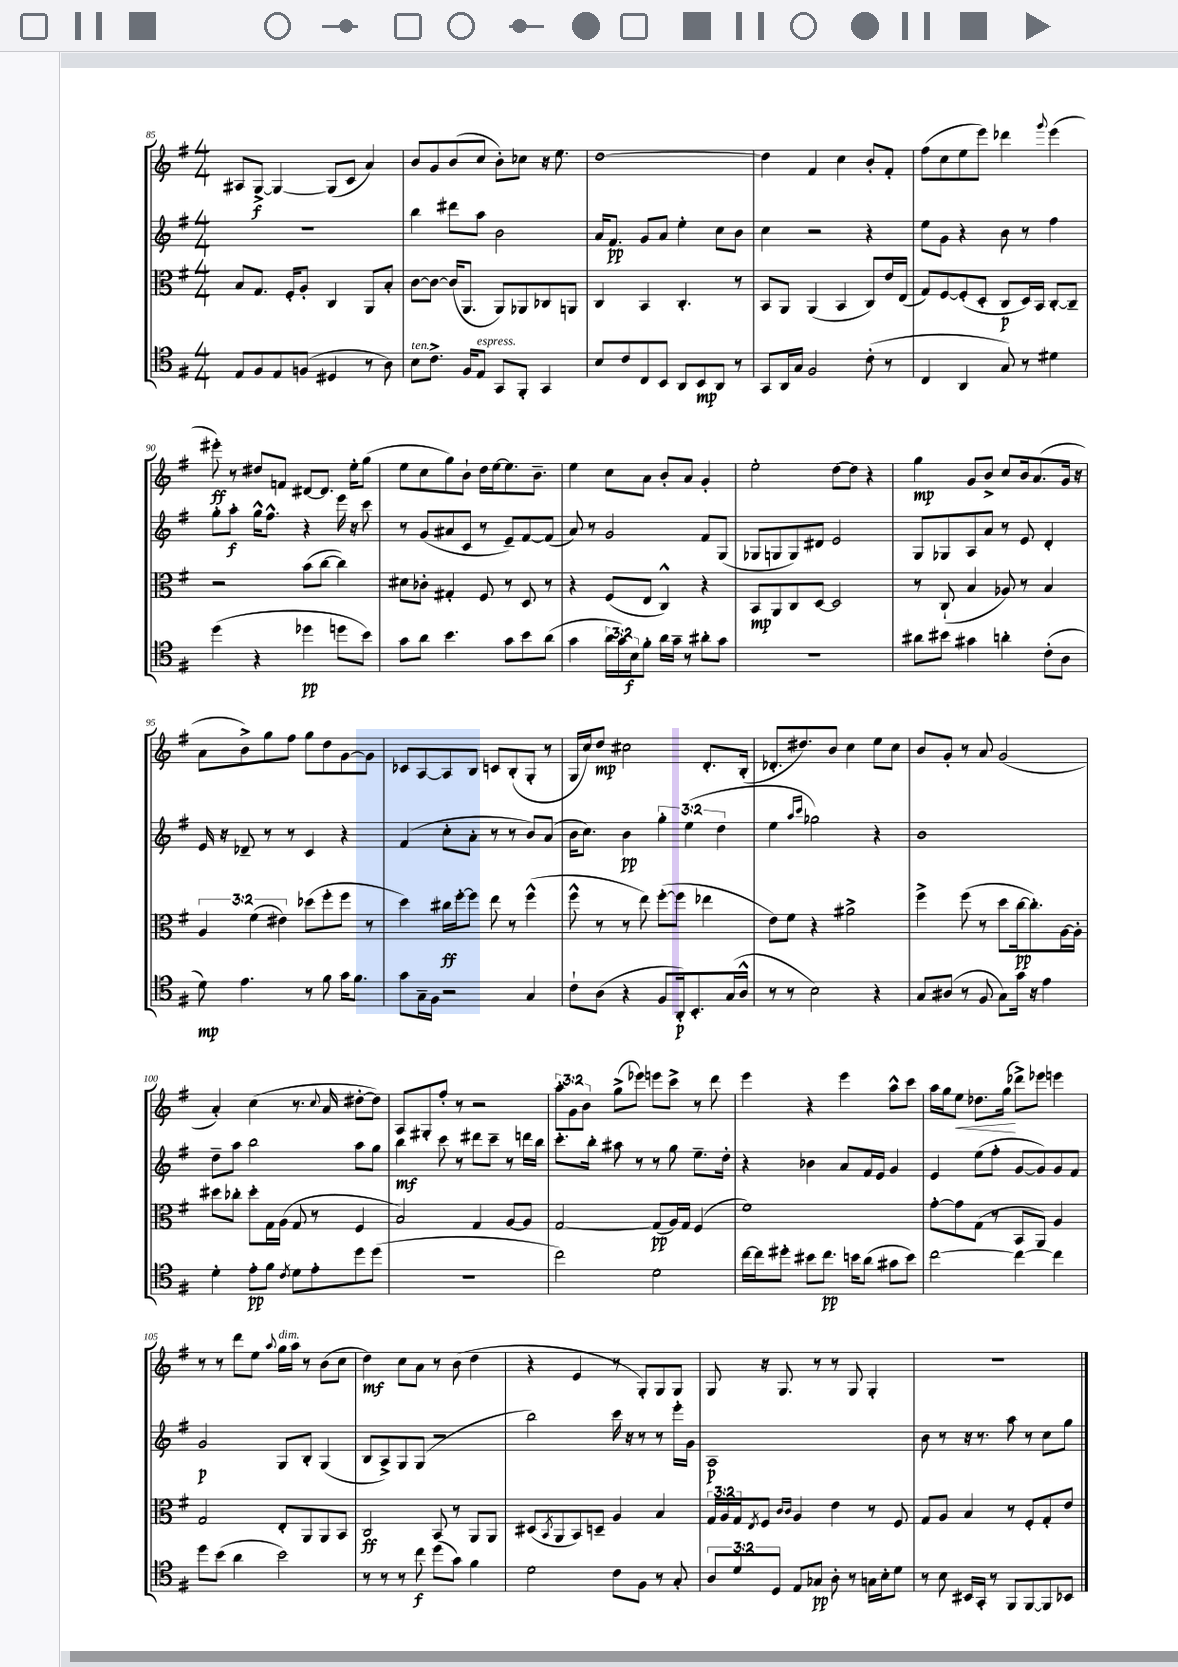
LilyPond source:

<<
\new StaffGroup <<
\new Staff = "s0" {
    \clef treble \key g \major \numericTimeSignature \time 4/4 \override Staff.TupletNumber.text = #tuplet-number::calc-fraction-text
    ais8 g8~->\f g4~ g8( c'8 a'4) |
    b'8 g'8 b'8( c''8 b'8-.) ces''8 r16 e''8. |
    d''1~ |
    d''4 fis'4 c''4 b'8-. fis'8-. |
    fis''8( c''8 e''8 e'''8) des'''4 \appoggiatura { g'''8 } e'''4( |
    eis'''8-.\ff) r8 dis''8 f'8 dis'8~ dis'8. e''16-. g''8( |
    e''8 c''8 g''8) b'8-! d''16 e''16~ e''8. b'8.-- |
    e''4 c''8 a'8 b'8-. a'8 g'4-. |
    e''2-. d''8~ d''8 r4 |
    g''4\mp g'8 b'8-> c''8 b'16 a'8.( g'16 r16 |
    a'8 b'8->) g''8 fis''8 g''8 d''8 g'8~ g'8 |
    ces'8 a8~ a8 b8 c'8 b8-.( g8-. r8 |
    g16 c''16) d''8\mp cis''2 d'8.-. b16-.( |
    des'8.-. dis''8.) b'8 c''4 e''8 c''8 |
    b'8 g'8-. r8 a'8 g'2( |
    a'4-.) c''4( r8. \appoggiatura { c''8 } a'16 dis''8~-. dis''8) |
    a8 gis8-. fis''8-. r8 r2 |
    \tuplet 3/2 { a''8-. g'8 b'8 } g''8->( ees'''8) e'''8 c'''8-> r8 d'''8 |
    e'''4 r4 e'''4 a''8-^ c'''8 |
    a''16 g''16 e''8\< des''8. g''16\!( des'''8->) ees'''8 e'''4 |
    r8 r8 d'''8 e''8 \appoggiatura { a''8 } g''16^\markup { \italic "dim." } a''16 r8 b'8( c''8 |
    d''4\mf) c''8 a'8 r8 b'8( d''4 |
    r4 e'4 r8 g8-.) g8 g8 |
    g8 r16 g8. r8 r8 g8 g4-. |
    R1 \bar "|." |
}
\new Staff = "s1" {
    \clef treble \key g \major \numericTimeSignature \time 4/4 \override Staff.TupletNumber.text = #tuplet-number::calc-fraction-text
    r1 |
    b''4 dis'''8 a''8 b'2 |
    a'16 fis'8.\pp g'8 a'8 e''4-. c''8 b'8 |
    c''4 r2 r4 |
    e''8 g'8 r4 b'8 r8 fis''4 |
    g''8-. a''8-.\f g''16-^ fis''8.-^ r4 e'''16 r16 c'''8 |
    r8 g'8( ais'8 c'8 r8 e'8--) fis'8~ fis'8( |
    a'8) r8 g'2 fis'8 g8( |
    ges8 g8 g8) dis'8 e'2 |
    g8 ges8 a8 a'8 r8 e'8 d'4-. |
    e'16 r16 des'8-- r8 r8 c'4 r4 |
    fis'4( c''8-. a'8-. r8 r8 b'8) a'8( |
    b'16 c''8.) b'4\pp \tuplet 3/2 { g''4-. e''4( d''4 } |
    e''4 \grace { a''16 c'''16 } ges''2) r4 |
    b'1 |
    d''8-- a''8 b''2 a''8 g''8 |
    b''4\mf c'''8 r8 dis'''8 c'''8-- r8 d'''16 b''16 |
    c'''8.-. b''16-. ais''8 r8 r8 g''8 e''8.-- d''16-. |
    r4 bes'4 a'8 fis'16 e'16 g'4 |
    e'4 e''8( fis''8-. g'8~ g'8) g'8 fis'8 |
    g'2\p g8 b8-. g4( |
    b8 a8->) g8 g8( r2 |
    b''2) c'''16 r16 r8 r8 e'''16-. g'16 |
    a1\p |
    b'8 r8 r16 r8. a''8 r8 c''8 g''8 \bar "|." |
}
\new Staff = "s2" {
    \clef alto \key g \major \numericTimeSignature \time 4/4 \override Staff.TupletNumber.text = #tuplet-number::calc-fraction-text
    b8 g8. fis16-. a8-. c4 a,8 b8-. |
    c'8~ c'8~ c'16( a,8. a,8) aes,8 ces8 a,8 |
    c4 b,4 c4.-. r8 |
    b,8 a,8 a,4( b,4 c8) e'16 e16( |
    g8) fis8~ fis8-.( d8-. c8\p d16) b,16 c8~-. c8-- |
    r2 b'8( c''8~ c''4) |
    dis'8 ces'8-. gis4-. fis8 r8 d8 r8 |
    r4 fis8( e8 c4-^) r4 |
    b,8\mp a,8 c8 d8~ d2 |
    r8 c8-!( b4 aes8) r8 b4 |
    \tuplet 3/2 { a4 fis'4( eis'4) } des''8( fis''8-. fis''8 r8 |
    d''4) cis''16\ff fis''16~-. fis''8 e''8 r8 fis''4-^( |
    fis''8-^ r8 r8 e''8) fis''8~-.( fis''8 ees''4 |
    e'8) fis'8 r4 ais'2-> |
    fis''4-> fis''8( r8 d''8 c''16~\pp c''8.-.) a16~ a16-. |
    dis''8 ces''8-. dis''8-. g16 a16( g8 r8 fis4 |
    b2) g4 a8~ a8 |
    g2~ g8\pp( a16) g16 fis4( |
    fis'1) |
    g'8~-. g'8 g8( r8 b,8 a,8) a4 |
    g2 e8-. a,8 a,8 b,8 |
    c2\ff b,8 r8 a,8 a,8 |
    dis8( \acciaccatura { b,8 } a,8 b,8) d8-- a4 b4 |
    \tuplet 3/2 { g16 a16 g16 } \acciaccatura { e8 } fis8 \grace { c'16 c'16 } a4 e'4 r8 fis8 |
    g8 a8 b4 r8 fis8-. g8-. e'8 \bar "|." |
}
\new Staff = "s3" {
    \clef tenor \key g \major \numericTimeSignature \time 4/4 \override Staff.TupletNumber.text = #tuplet-number::calc-fraction-text
    e8 fis8 e8 f8( dis4 r8 a8) |
    b8^\markup { \italic "ten." } c'8.-> fis16 e8^\markup { \italic "espress." } g,8 fis,8-. g,4 |
    b8 c'8 c8 b,8 a,8 b,8\mp a,8 r8 |
    g,8 a,16 g16 fis2 c'8-.( r8 |
    c4 a,4 g8) r8 dis'4 |
    d''4( r4 des''4\pp d''8 b'8) |
    g'8 a'8 b'4. g'8 b'8 a'8( |
    g'4 \tuplet 3/2 { a'16 g'16) b16\f } fis'8-. a'16 g'16-- r8 ais'8-. g'8 |
    R1 |
    ais'8 bis'8 gis'4 a'4-. c'8-.( a8 |
    d'8\mp) e'4. r8 fis'8 g'16 fis'8. |
    g'8 g16-- fis16 r2 g4 |
    c'8-! a8( r4 fis8 a,16-.\p) b,8.-. g16( a16-^ |
    r8 r8 b2) r4 |
    g8 ais8( r8 fis8 g8) g'16 r16 e'4 |
    d'4-. e'8-.\pp fis'8 \acciaccatura { c'8 } d'8 e'8-. d''8 d''8( |
    R1 |
    c''2) d'2 |
    c''16~ c''16 dis''8-. bis'8 c''8.\pp b'16 a'8( gis'8 b'8) |
    c''2~ c''4~ c''4 |
    d''8 b'8( a'4 b'2) |
    r8 r8 r8 c''8\f d''8( g'8) fis'4 |
    d'2 c'8 fis8 r8 g8-. |
    \tuplet 3/2 { a8 d'8 d8 } e8 ges8\pp a8-. r8 g16 b16-. d'8 |
    r8 b8 bis,16 g,16-. r8 fis,8 fis,8~ fis,8 bes,8 \bar "|." |
}
>>
>>
\layout { \context { \Score currentBarNumber = #85 } }
